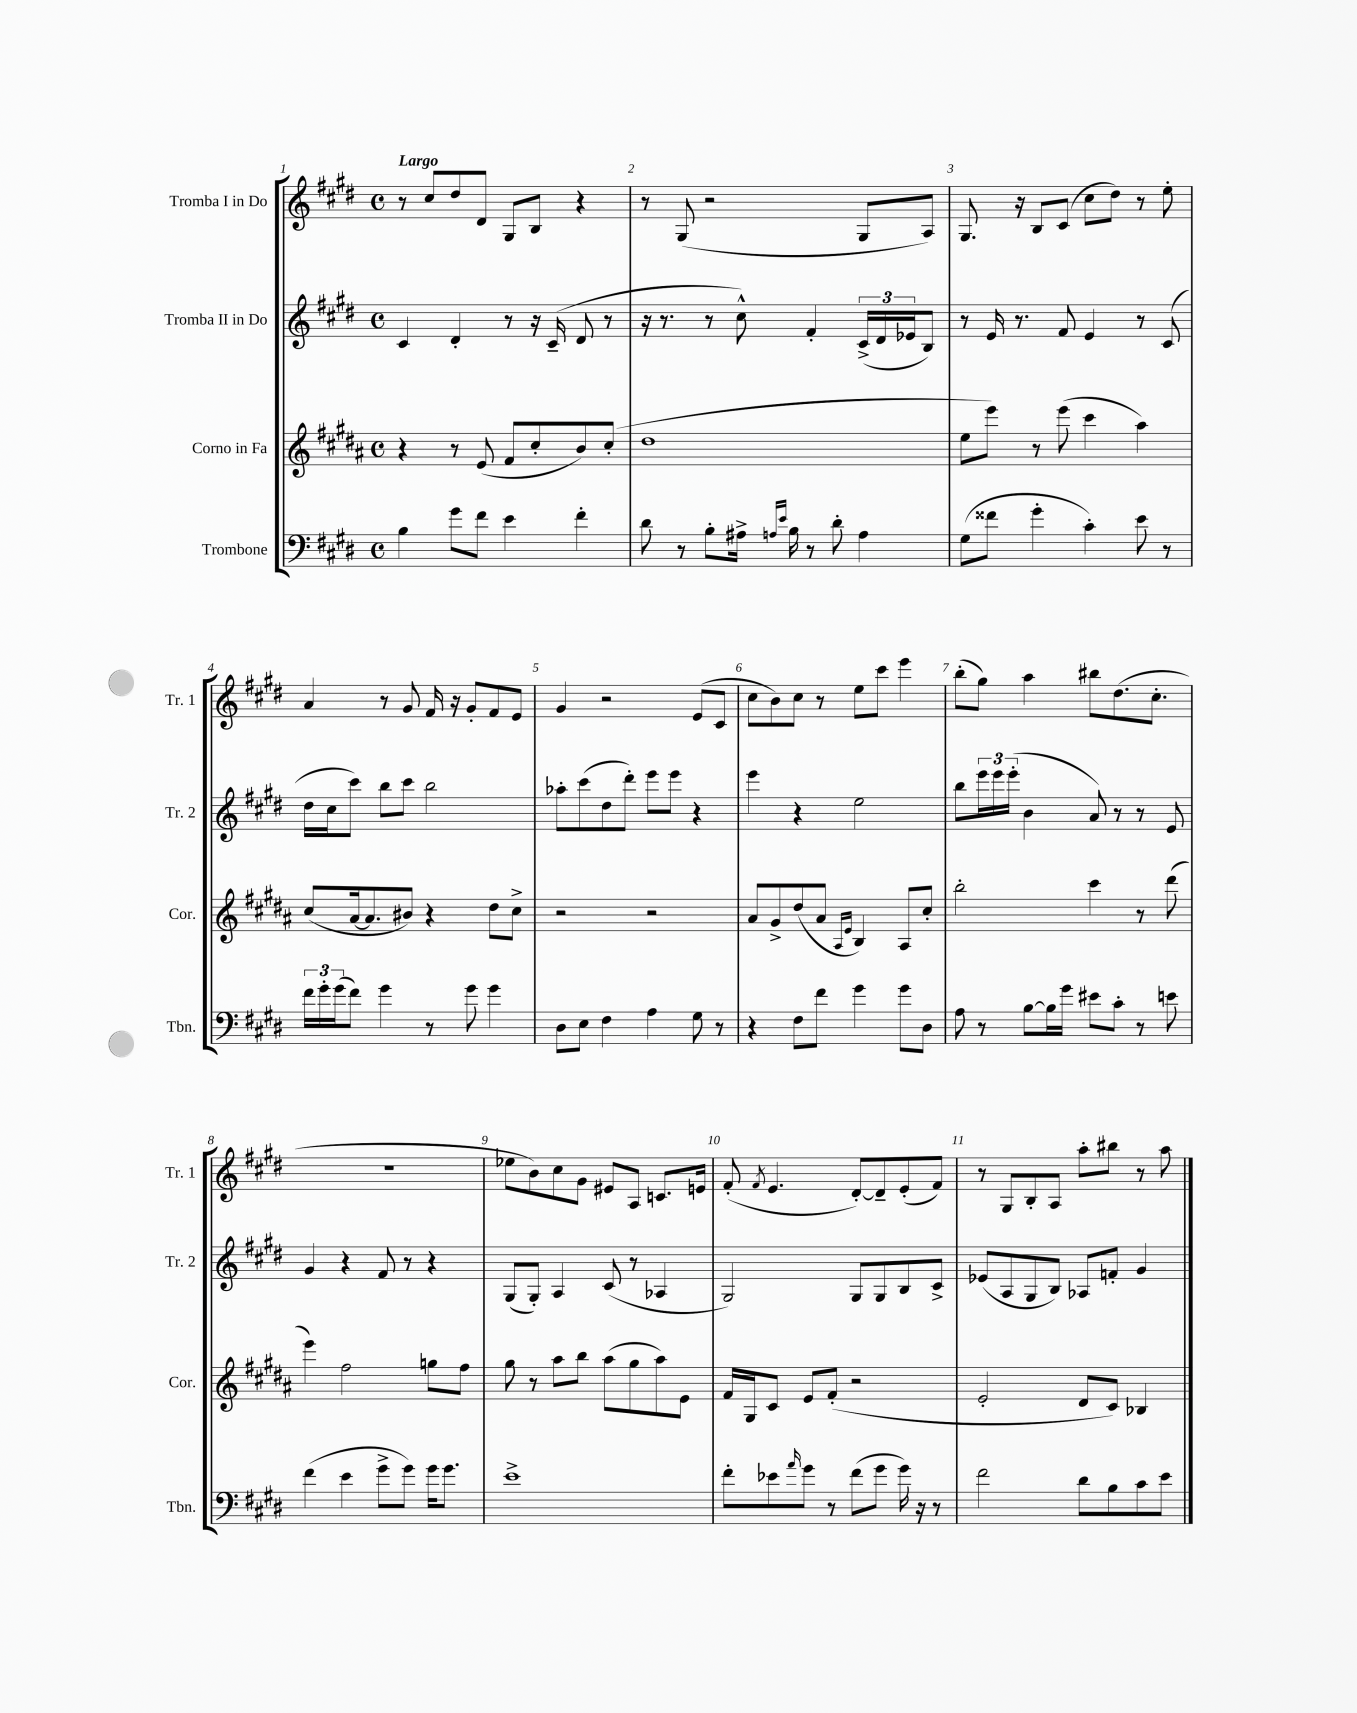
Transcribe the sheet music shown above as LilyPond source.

<<
\new StaffGroup <<
\new Staff = "s0" \with { instrumentName = "Tromba I in Do" shortInstrumentName = "Tr. 1" } {
    \clef treble \key e \major \defaultTimeSignature \time 4/4 \tempo "Largo"
    r8 cis''8 dis''8 dis'8 gis8 b8 r4 |
    r8 gis8( r2 gis8 a8) |
    gis8. r16 b8 cis'8( cis''8 dis''8) r8 e''8-. |
    a'4 r8 gis'8 fis'16 r16 gis'8-. fis'8 e'8 |
    gis'4 r2 e'8( cis'8 |
    cis''8 b'8) cis''8 r8 e''8 cis'''8 e'''4 |
    b''8-.( gis''8) a''4 bis''8 dis''8.( cis''8.-. |
    R1 |
    ees''8 b'8) cis''8 gis'8 eis'8 a8 c'8. e'16 |
    fis'8-.( \acciaccatura { fis'8 } e'4. dis'8~-.) dis'8-- e'8-.( fis'8) |
    r8 gis8 b8-. a8 a''8-. bis''8 r8 a''8 \bar "|." |
}
\new Staff = "s1" \with { instrumentName = "Tromba II in Do" shortInstrumentName = "Tr. 2" } {
    \clef treble \key e \major \defaultTimeSignature \time 4/4
    cis'4 dis'4-. r8 r16 cis'16--( dis'8 r8 |
    r16 r8. r8 cis''8-^) fis'4-. \tuplet 3/2 { cis'16->( dis'16 ees'16 } b8) |
    r8 e'16 r8. fis'8 e'4 r8 cis'8( |
    dis''16 cis''16 cis'''8) b''8 cis'''8 b''2 |
    aes''8-. cis'''8( dis''8 dis'''8-.) e'''8 e'''8 r4 |
    e'''4 r4 e''2 |
    b''8 \tuplet 3/2 { e'''16 e'''16 e'''16-.( } b'4 a'8) r8 r8 e'8 |
    gis'4 r4 fis'8 r8 r4 |
    gis8( gis8-.) a4 cis'8( r8 aes4 |
    gis2) gis8 gis8 b8 cis'8-> |
    ees'8( a8 gis8 b8) aes8 f'8-. gis'4 \bar "|." |
}
\new Staff = "s2" \with { instrumentName = "Corno in Fa" shortInstrumentName = "Cor." } {
    \clef treble \key b \major \defaultTimeSignature \time 4/4
    r4 r8 e'8( fis'8 cis''8-. b'8) cis''8-.( |
    dis''1 |
    e''8 e'''8) r8 e'''8( cis'''4 ais''4) |
    cis''8( ais'16~ ais'8. bis'8) r4 dis''8 cis''8-> |
    r2 r2 |
    ais'8 gis'8-> dis''8( ais'8 \grace { ais16 e'16 } b4) ais8 cis''8-. |
    b''2-. cis'''4 r8 dis'''8( |
    e'''4) fis''2 g''8 fis''8 |
    gis''8 r8 ais''8 b''8 ais''8( gis''8 ais''8) e'8 |
    fis'16 gis16 cis'8 e'8 fis'8-.( r2 |
    e'2-. dis'8 cis'8) bes4 \bar "|." |
}
\new Staff = "s3" \with { instrumentName = "Trombone" shortInstrumentName = "Tbn." } {
    \clef bass \key e \major \defaultTimeSignature \time 4/4
    b4 gis'8 fis'8 e'4 fis'4-. |
    dis'8 r8 b8-. ais16-> \grace { a16 e'16 } b16 r8 dis'8-. a4 |
    gis8( fisis'8 gis'4-. cis'4-.) e'8 r8 |
    \tuplet 3/2 { fis'16 gis'16-. gis'16( } fis'8) gis'4 r8 gis'8 gis'4 |
    dis8 e8 fis4 a4 gis8 r8 |
    r4 fis8 fis'8 gis'4 gis'8 dis8 |
    a8 r8 b8~ b16 gis'16 eis'8 cis'8-. r8 e'8 |
    fis'4( e'4 gis'8-> gis'8) gis'16 gis'8. |
    e'1-> |
    fis'8-. ees'8 \grace { a'16 } gis'8 r8 fis'8( gis'8 gis'16) r16 r8 |
    fis'2 dis'8 b8 cis'8 e'8 \bar "|." |
}
>>
>>
\layout { \context { \Score \override BarNumber.break-visibility = ##(#f #t #t) barNumberVisibility = #all-bar-numbers-visible } }
